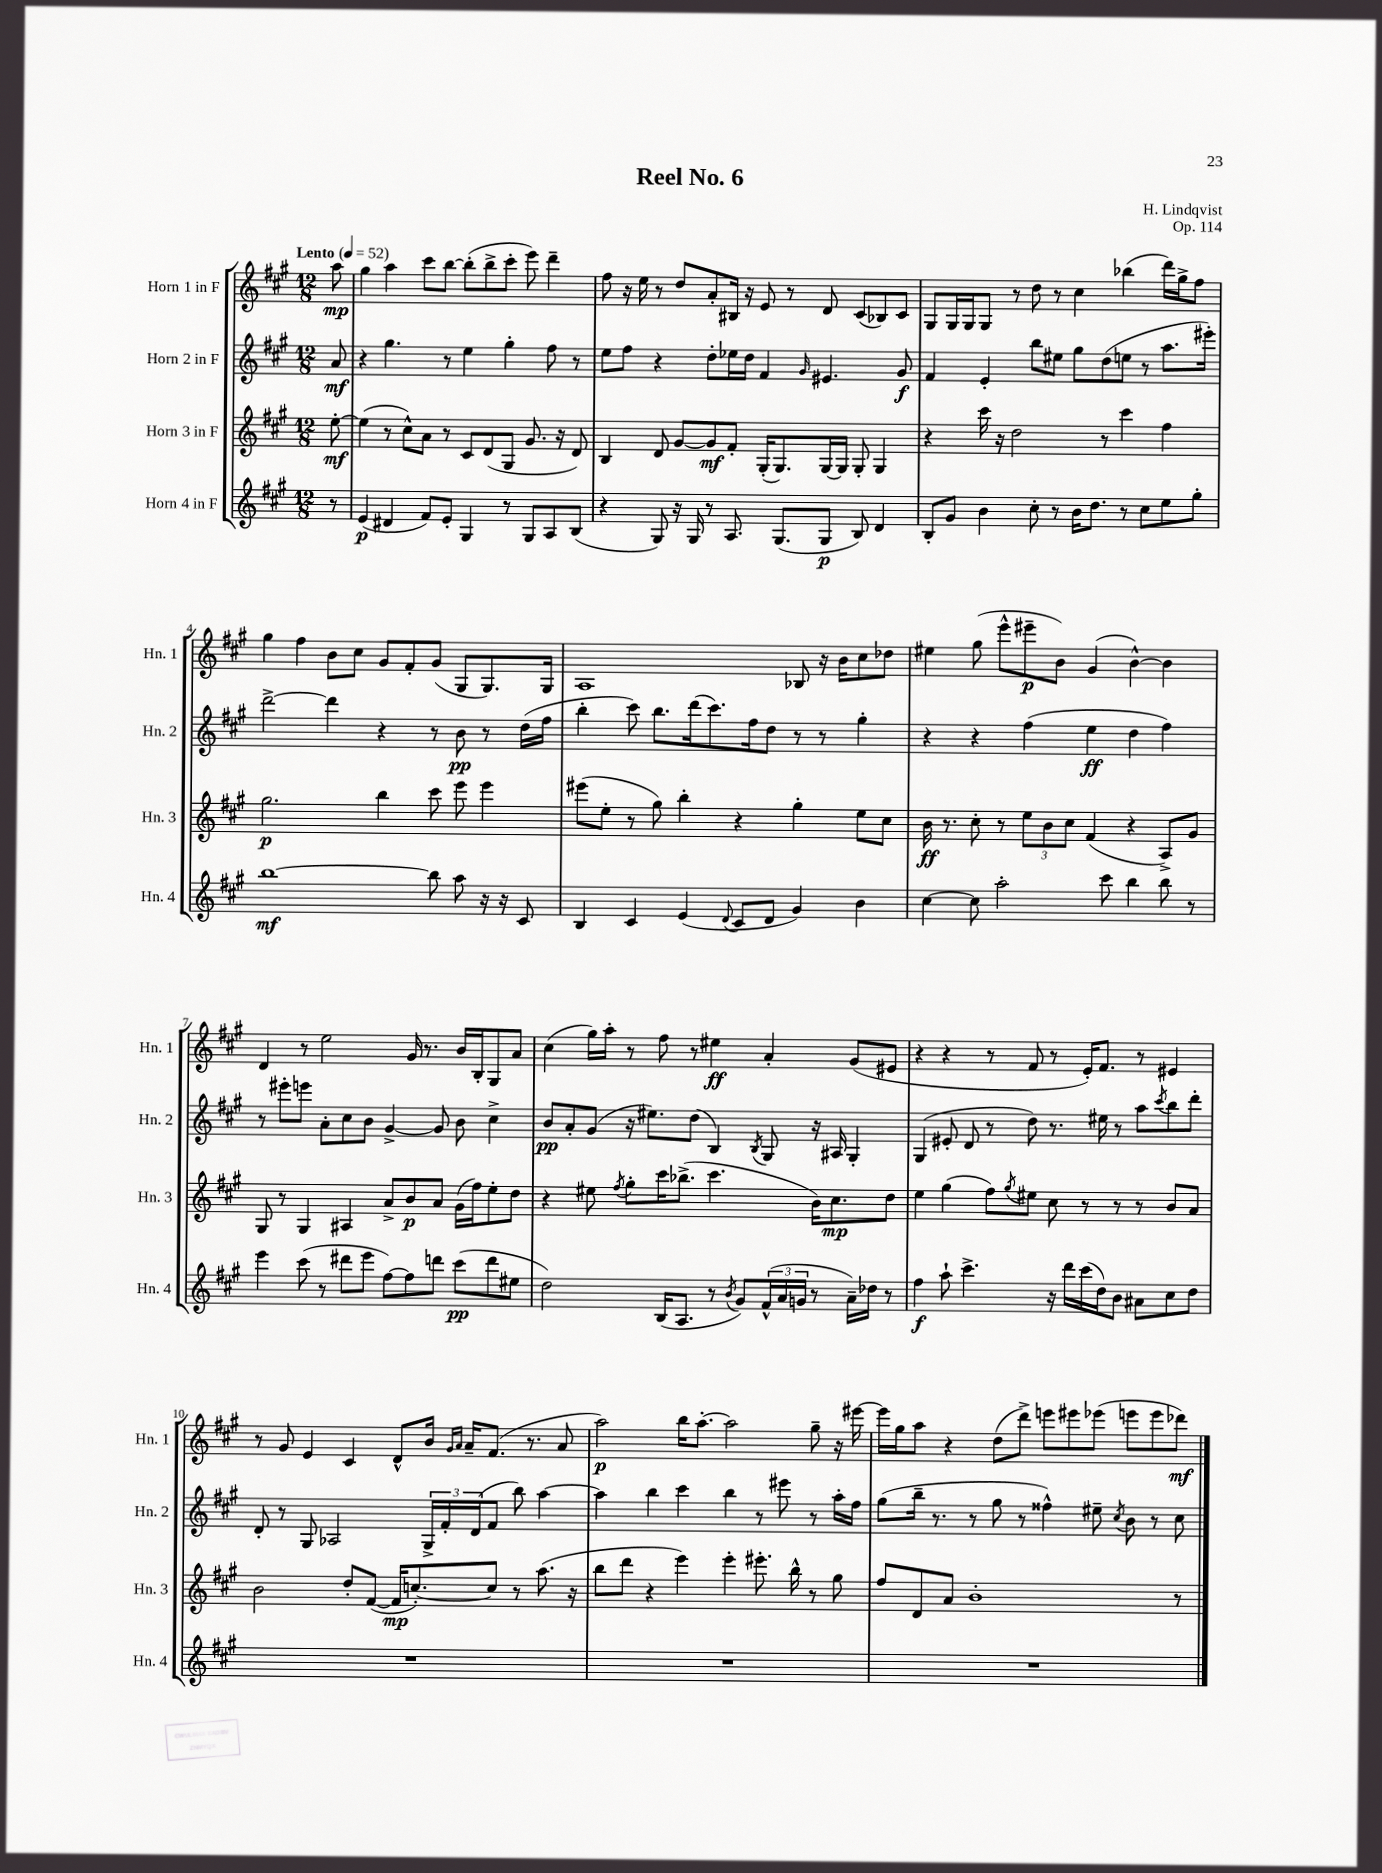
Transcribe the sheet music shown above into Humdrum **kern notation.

**kern	**kern	**kern	**kern
*staff4	*staff3	*staff2	*staff1
*clefG2	*clefG2	*clefG2	*clefG2
*k[f#c#g#]	*k[f#c#g#]	*k[f#c#g#]	*k[f#c#g#]
*M12/8	*M12/8	*M12/8	*M12/8
*MM52	*MM52	*MM52	*MM52
8r	[8ee'	8a	8aa
=	=	=	=
(4e	(4ee]	4r	4gg#
4d#	8r	4.gg#	4aa
.	8cc#^^)	.	.
8f#)	8a	.	8ccc#
8e'	8r	8r	[8bb
4G#	8c#	4ee	(8bb']
.	(8d	.	8bb^
8r	8G#	4gg#'	8ccc#'
8G#	8.g#	.	8eee)
8A	.	8ff#	4ddd~
.	16r	.	.
(8B	8d)	8r	.
=	=	=	=
4r	4B	8ee	8ff#
.	.	8ff#	16r
.	.	.	16ee
8G#)	8d	4r	8r
16r	[8g#	.	8dd
16G#	.	.	.
8r	8g#]	8dd'	8a'
8.A	8f#'	16ee-	16B#
.	.	16dd	16r
.	(16G#'	4f#	8e
(8.G#	8.G#)	.	.
.	.	.	8r
.	.	16qqg#	.
8G#	[16G#	4.e#	8d
.	16G#]	.	.
8B)	8G#'	.	(8c#
4d	4G#	.	8B-)
.	.	8g#	8c#
=	=	=	=
8B'	4r	4f#	8G#
8g#	.	.	16G#
.	.	.	16G#
4b	16ccc#	4e'	8G#
.	16r	.	.
.	2dd	.	8r
8cc#'	.	8bb	8dd
8r	.	8ee#	8r
16b	.	8gg#	4cc#
8.dd	.	.	.
.	8r	(8dd	.
8r	4ccc#	8ee	(4bb-
8cc#	.	8r	.
8ee	4ff#	8.aa	16ddd)
.	.	.	16gg#^
8gg#'	.	.	8ff#
.	.	16eee#')	.
=	=	=	=
[1bb	2.gg#	[2ddd^	4gg#
.	.	.	4ff#
.	.	4ddd]	8b
.	.	.	8cc#
.	4bb	4r	8g#
.	.	.	8f#'
8bb]	8ccc#	8r	(8g#
8aa	8eee	8b	8G#
16r	4eee	8r	8.G#)
16r	.	.	.
8c#	.	(16dd	.
.	.	16ff#	16G#
=	=	=	=
4B	(8eee#	4bb'	1A
.	8ee'	.	.
4c#	8r	8ccc#)	.
.	8gg#)	8.bb	.
(4e	4bb'	.	.
.	.	(16ddd	.
.	.	8.ccc#)	.
8qqd	.	.	.
8c#	4r	.	.
.	.	16ff#	.
8d	.	8dd	.
4g#)	4gg#'	8r	8B-
.	.	8r	16r
.	.	.	16b
4b	8ee	4gg#'	8cc#
.	8cc#	.	8dd-
=	=	=	=
[4cc#	16b	4r	4ee#
.	8.r	.	.
8cc#]	8cc#'	4r	(8gg#
2aa'	8r	.	8eee^^
.	12ee	(4ff#	8eee#~
.	12b	.	.
.	.	.	8b)
.	12cc#	.	.
.	(4f#	4ee	(4g#
8ccc#	.	.	.
4bb	4r	4dd	[4b^^)
8bb	8A^)	4ff#)	4b]
8r	8g#	.	.
=	=	=	=
4eee	8G#	8r	4d
.	8r	8eee#'	.
(8ccc#	4G#	8eee	8r
8r	.	8a'	2ee
8ddd#	4A#	8cc#	.
8eee	.	8b	.
[8ff#)	8a^	[4g#^	.
8ff#]	8b	.	16g#
.	.	.	8.r
8ddd	8a	8g#]	.
(8ccc#	(16g#	8b	16b
.	16ff#)	.	16B'
8ddd	8ee'	4cc#^	8G#
8ee#	8dd	.	8a
=	=	=	=
2dd)	4r	8b	(4cc#
.	.	8a'	.
.	8ee#	(8g#	16gg#)
.	.	.	16aa'
.	8qff#	.	.
.	8gg#'	16r	8r
.	.	8.ee#)	.
(16B	16ccc#	.	8ff#
8.A	(8.bb-^	.	.
.	.	(8dd	8r
8r	4.ccc#	4B)	4ee#
8qb	.	.	.
8g#)	.	.	.
.	.	8qB	.
(24f#^^	.	8G#	4a'
24a	.	.	.
24g	.	.	.
8r	16b)	16r	.
.	8.cc#	16A#	.
16a~)	.	4G#'	(8g#
16dd-	.	.	.
8r	8dd	.	8e#
=	=	=	=
4ff#	4ee	(4G#	4r
8aa`	(4gg#	8e#'	4r
4.ccc#^	.	8d	.
.	8ff#)	8r	8r
.	8qgg#	.	.
.	8ee#	8dd)	8f#
16r	8cc#	8.r	8r
16ddd	.	.	.
(16ccc#	8r	.	16e')
16dd)	.	16ee#	8.f#
8b	8r	8r	.
8a#	8r	8aa	8r
.	.	8qccc#	.
8cc#	8b	8bb	4e#
8dd	8a	8ddd'	.
=	=	=	=
1.r	2b	8d'	8r
.	.	8r	8g#
.	.	8G#	4e
.	.	2A-	.
.	8dd'	.	4c#
.	([8f#	.	.
.	16f#]	.	8d^^
.	[8.cc')	.	.
.	.	24G#^	16b
.	.	24f#'	.
.	.	.	16qqg#
.	.	.	16qqa
.	.	.	16a~
.	.	(24d	.
.	8cc]	8f#	(8.f#
.	8r	8bb)	.
.	.	.	8.r
.	(8.aa	[4aa	.
.	.	.	8a
.	16r	.	.
=	=	=	=
1.r	8bb	4aa]	2aa)
.	8ddd	.	.
.	4r	4bb	.
.	4eee)	4ccc#	16bb
.	.	.	[8.aa'
.	4eee'	4bb	2aa]
.	8.eee#'	8r	.
.	.	8eee#	.
.	16bb^^	.	.
.	8r	8r	8gg#~
.	8gg#	16aa'	16r
.	.	16ff#	[16eee#
=	=	=	=
1.r	8ff#	(8gg#	16eee#]
.	.	.	16gg#
.	8d	16bb~	8aa
.	.	8.r	.
.	8a	.	4r
.	1b'	8r	.
.	.	8gg#	(8dd
.	.	8r	8ddd^)
.	.	4ff##^^)	8eee
.	.	.	8eee#
.	.	8ee#~	(8eee-
.	.	8qcc#	.
.	.	8b	8eee
.	.	8r	8eee
.	8r	8cc#	8ddd-)
==	==	==	==
*-	*-	*-	*-
